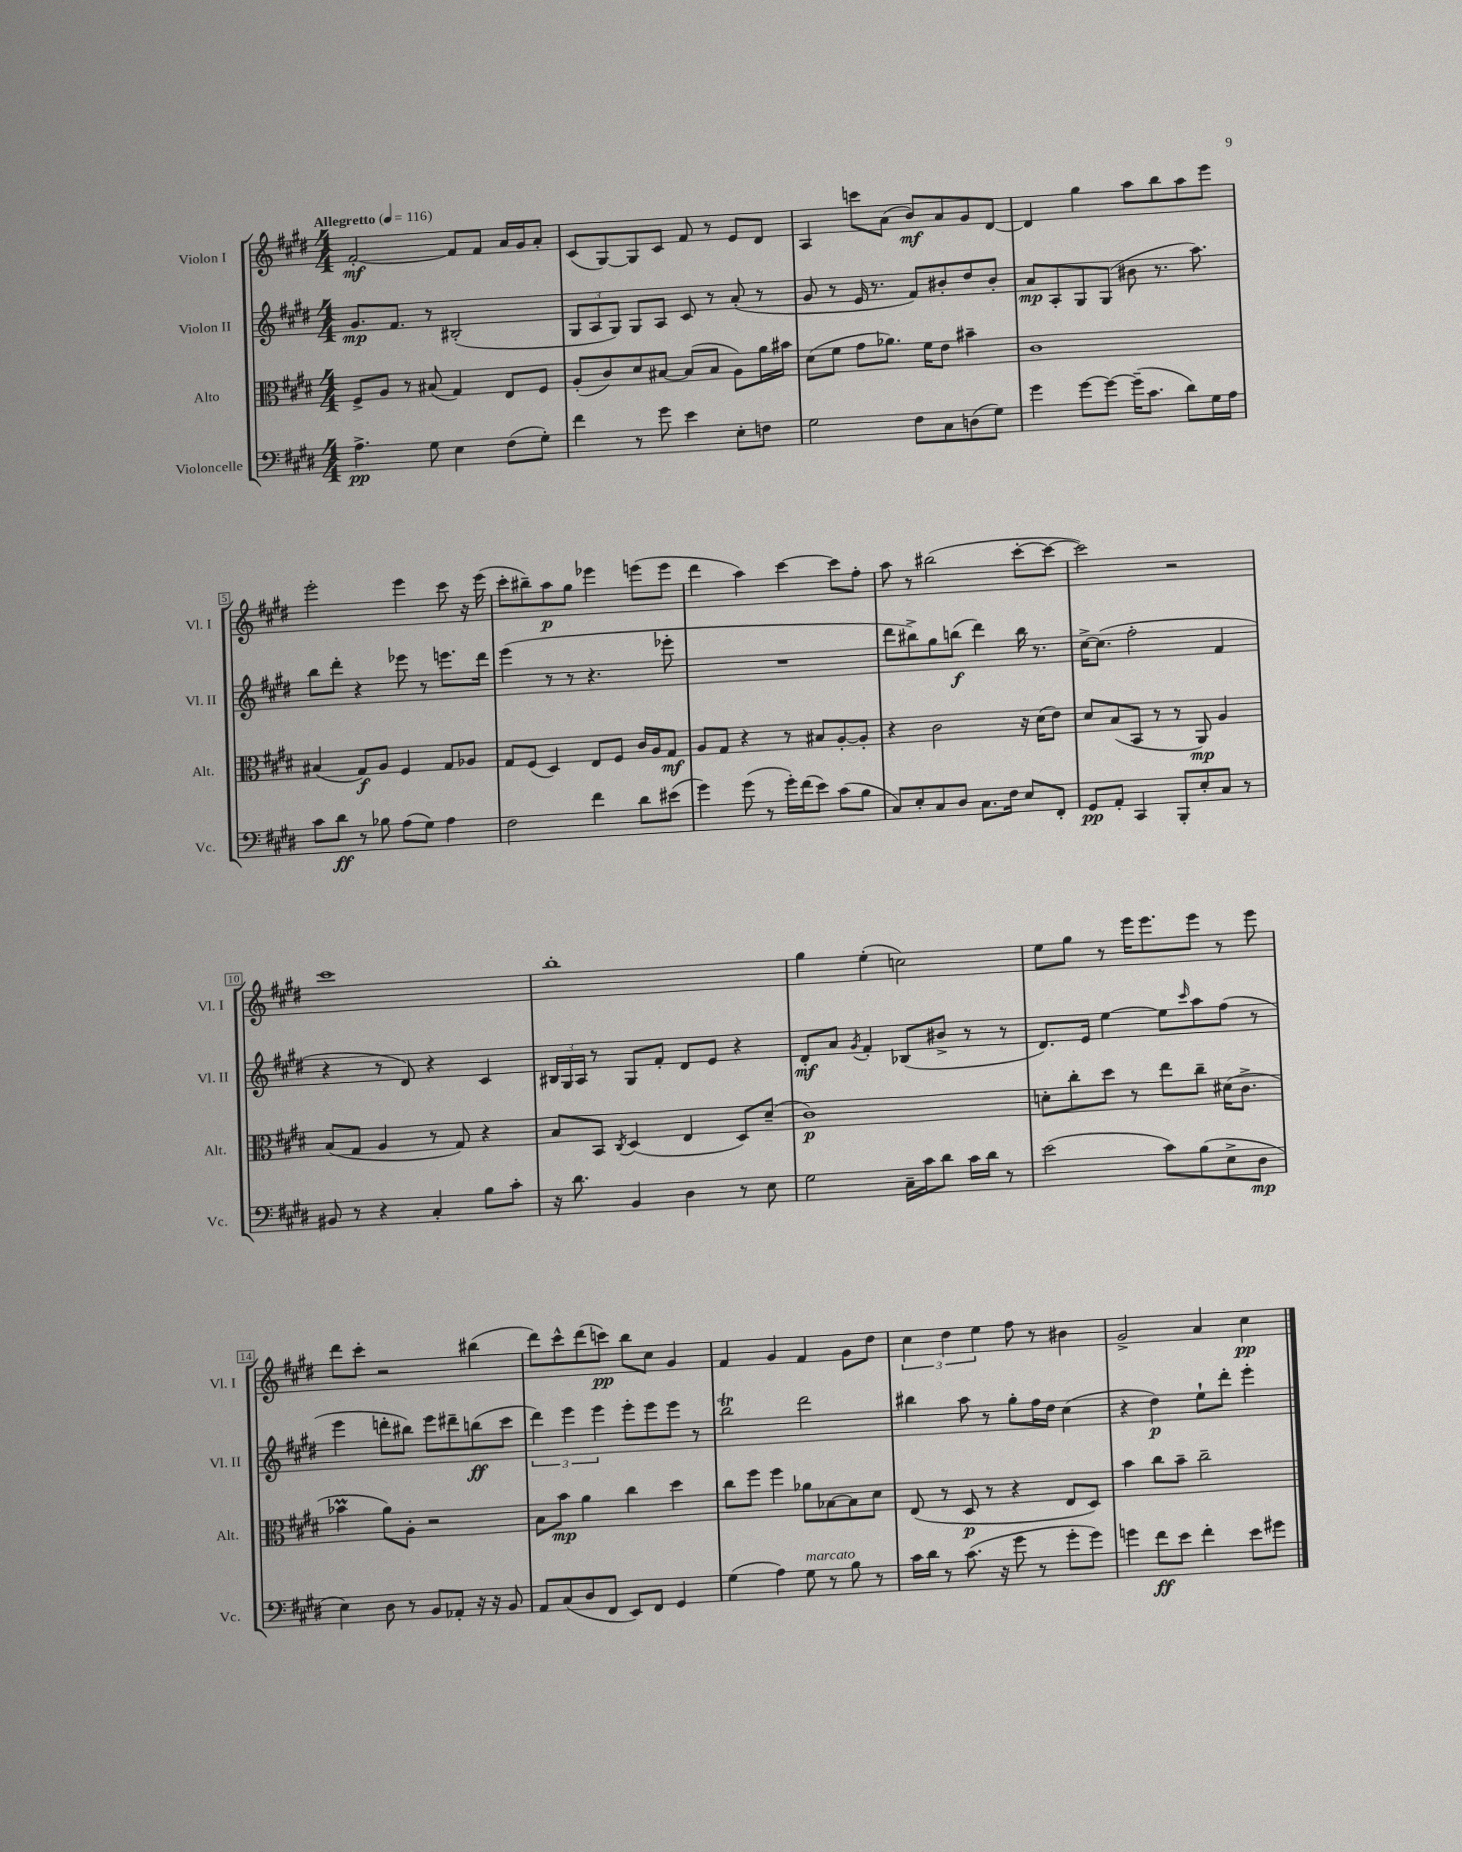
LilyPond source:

<<
\new StaffGroup <<
\new Staff = "s0" \with { instrumentName = "Violon I" shortInstrumentName = "Vl. I" } {
    \clef treble \key e \major \numericTimeSignature \time 4/4 \tempo "Allegretto" 4 = 116
    fis'2~-.\mf fis'8 fis'8 a'16 gis'16 a'8-. |
    cis'8( gis8~) gis8 cis'8 fis'8 r8 e'8 dis'8 |
    a4 c'''8 a'8( b'8\mf) a'8 gis'8 dis'8~ |
    dis'4 gis''4 a''8 b''8 a''8 e'''8 |
    e'''2-. e'''4 cis'''8 r16 e'''16( |
    cis'''8-. bis''8--) a''8\p gis''8 ees'''4 e'''8( e'''8 |
    dis'''4 a''4) cis'''4~ cis'''8 fis''8-. |
    a''8 r8 bis''2( cis'''8~-. cis'''8~ |
    cis'''2) r2 |
    cis'''1 |
    b''1-. |
    gis''4 e''4-.( c''2) |
    e''8 gis''8 r8 e'''16 e'''8. e'''8 r8 e'''8 |
    dis'''8 cis'''8-. r2 bis''4( |
    dis'''8) cis'''8-^ dis'''8( c'''8\pp) b''8 cis''8 gis'4 |
    fis'4 gis'4 fis'4 gis'8 dis''8 |
    \tuplet 3/2 { cis''4 dis''4 e''4 } fis''8 r8 bis'4 |
    gis'2-> a'4 cis''4\pp \bar "|." |
}
\new Staff = "s1" \with { instrumentName = "Violon II" shortInstrumentName = "Vl. II" } {
    \clef treble \key e \major \numericTimeSignature \time 4/4
    gis'8.\mp fis'8. r8 bis2-.( |
    \tuplet 3/2 { gis8 a8 gis8) } gis8 a8 cis'8 r8 a'8-.( r8 |
    gis'8 r8 e'16 r8. fis'8) bis'8-. dis''8 bis'8-. |
    a'8\mp a8-. gis8 gis8( bis'8 r8. a''8.) |
    b''8 dis'''8-. r4 ees'''8 r8 e'''8. dis'''16 |
    e'''4( r8 r8 r4. ees'''8-. |
    R1 |
    dis'''8 bis''8->) gis''8 b''8\f( dis'''4) b''16 r8. |
    cis''16~-> cis''8.( fis''2-. fis'4 |
    r4 r8 dis'8) r4 cis'4 |
    \tuplet 3/2 { bis16 gis16 a16 } r8 gis8 fis'8-. dis'8 e'8 r4 |
    dis'8-.\mf a'8 \acciaccatura { gis'8 } fis'4-. bes8( bis'8-> r8 r8 |
    dis'8.) e'16 e''4~ e''8 \grace { cis'''16 } a''8 fis''8( r8 |
    e'''4 d'''8-. bis''8) e'''8 dis'''8-- b''8\ff( cis'''8 |
    \tuplet 3/2 { dis'''4) e'''4 e'''4 } e'''8-. e'''8 e'''8 r8 |
    b''2\trill dis'''2 |
    bis''4 a''8 r8 gis''8-. fis''16 dis''16 cis''4( |
    r4 dis''4\p) e''8-! dis'''8-. e'''4-. \bar "|." |
}
\new Staff = "s2" \with { instrumentName = "Alto" shortInstrumentName = "Alt." } {
    \clef alto \key e \major \numericTimeSignature \time 4/4
    fis8-> a8 r8 bis8( gis4) e8 fis8 |
    a8-.( cis'8) dis'8 bis8~ bis8( bis8 a8) a'16 bis'16 |
    dis'8( fis'8 gis'8 aes'8.) fis'16 e'8 bis'4-- |
    cis'1 |
    bis4( gis8\f) a8 fis4 gis8 aes8 |
    gis8 fis8( dis4) e8 fis8 cis'16 a16 gis8\mf |
    a8 gis8 r4 r8 bis8 a8~-. a8-. |
    r4 cis'2 r16 dis'16( e'8) |
    dis'8 b8( b,8 r8 r8 a,8\mp) a4 |
    b8( gis8 a4 r8 gis8) r4 |
    b8 b,8 \acciaccatura { cis8 } dis4( e4 dis8) dis'8--( |
    cis'1\p) |
    d'8-. cis''8-. dis''8 r8 e''8 cis''8-- dis'16( cis'8.-> |
    bes'4\prall a'8) a8-. r2 |
    b8 b'8\mp a'4 cis''4 dis''4 |
    cis''8 fis''8 fis''4 aes'8 bes8~ bes8 dis'8 |
    e8( r8 dis8\p r8 r4 e8 dis8) |
    b'4 cis''8 b'8-- cis''2-- \bar "|." |
}
\new Staff = "s3" \with { instrumentName = "Violoncelle" shortInstrumentName = "Vc." } {
    \clef bass \key e \major \numericTimeSignature \time 4/4
    a4.->\pp gis8 e4 fis8( gis8-.) |
    fis'4 r8 gis'8 e'4 e8-. f8 |
    gis2 fis8 cis8 d8( gis8) |
    gis'4 gis'8~ gis'8~ gis'16--( cis'8. dis'8) gis16 a16 |
    cis'8 dis'8\ff r8 bes8 a8( gis8) a4 |
    fis2 fis'4 dis'8 eis'8( |
    gis'4) gis'8( r8 gis'16-.) fis'16( e'8) cis'8( b8 |
    cis8) e8-. cis8 dis8 cis8. fis16 e8 fis,8-. |
    gis,8\pp a,8-. cis,4 b,,8-. e8-. cis8 r8 |
    bis,8 r8 r4 cis4-. b8 cis'8-. |
    r16 dis'8. b,4 dis4 r8 e8 |
    gis2 cis16-- cis'16 dis'8 cis'16 dis'16 r8 |
    e'2( cis'8) b8( e8-> dis8\mp |
    e4) dis8 r8 b,8 aes,8-. r16 r16 b,8 |
    a,8 cis8( dis8 fis,8 e,8) fis,8 gis,4 |
    gis4( a4) gis8^\markup { \italic "marcato" } r8 b8 r8 |
    cis'16 dis'16 r8 cis'8.( r16 gis'8 r8 gis'8-. gis'8) |
    g'4 fis'8\ff e'8 fis'4-. e'8 gis'8 \bar "|." |
}
>>
>>
\layout { \context { \Score \override BarNumber.stencil = #(make-stencil-boxer 0.1 0.3 ly:text-interface::print) } }
